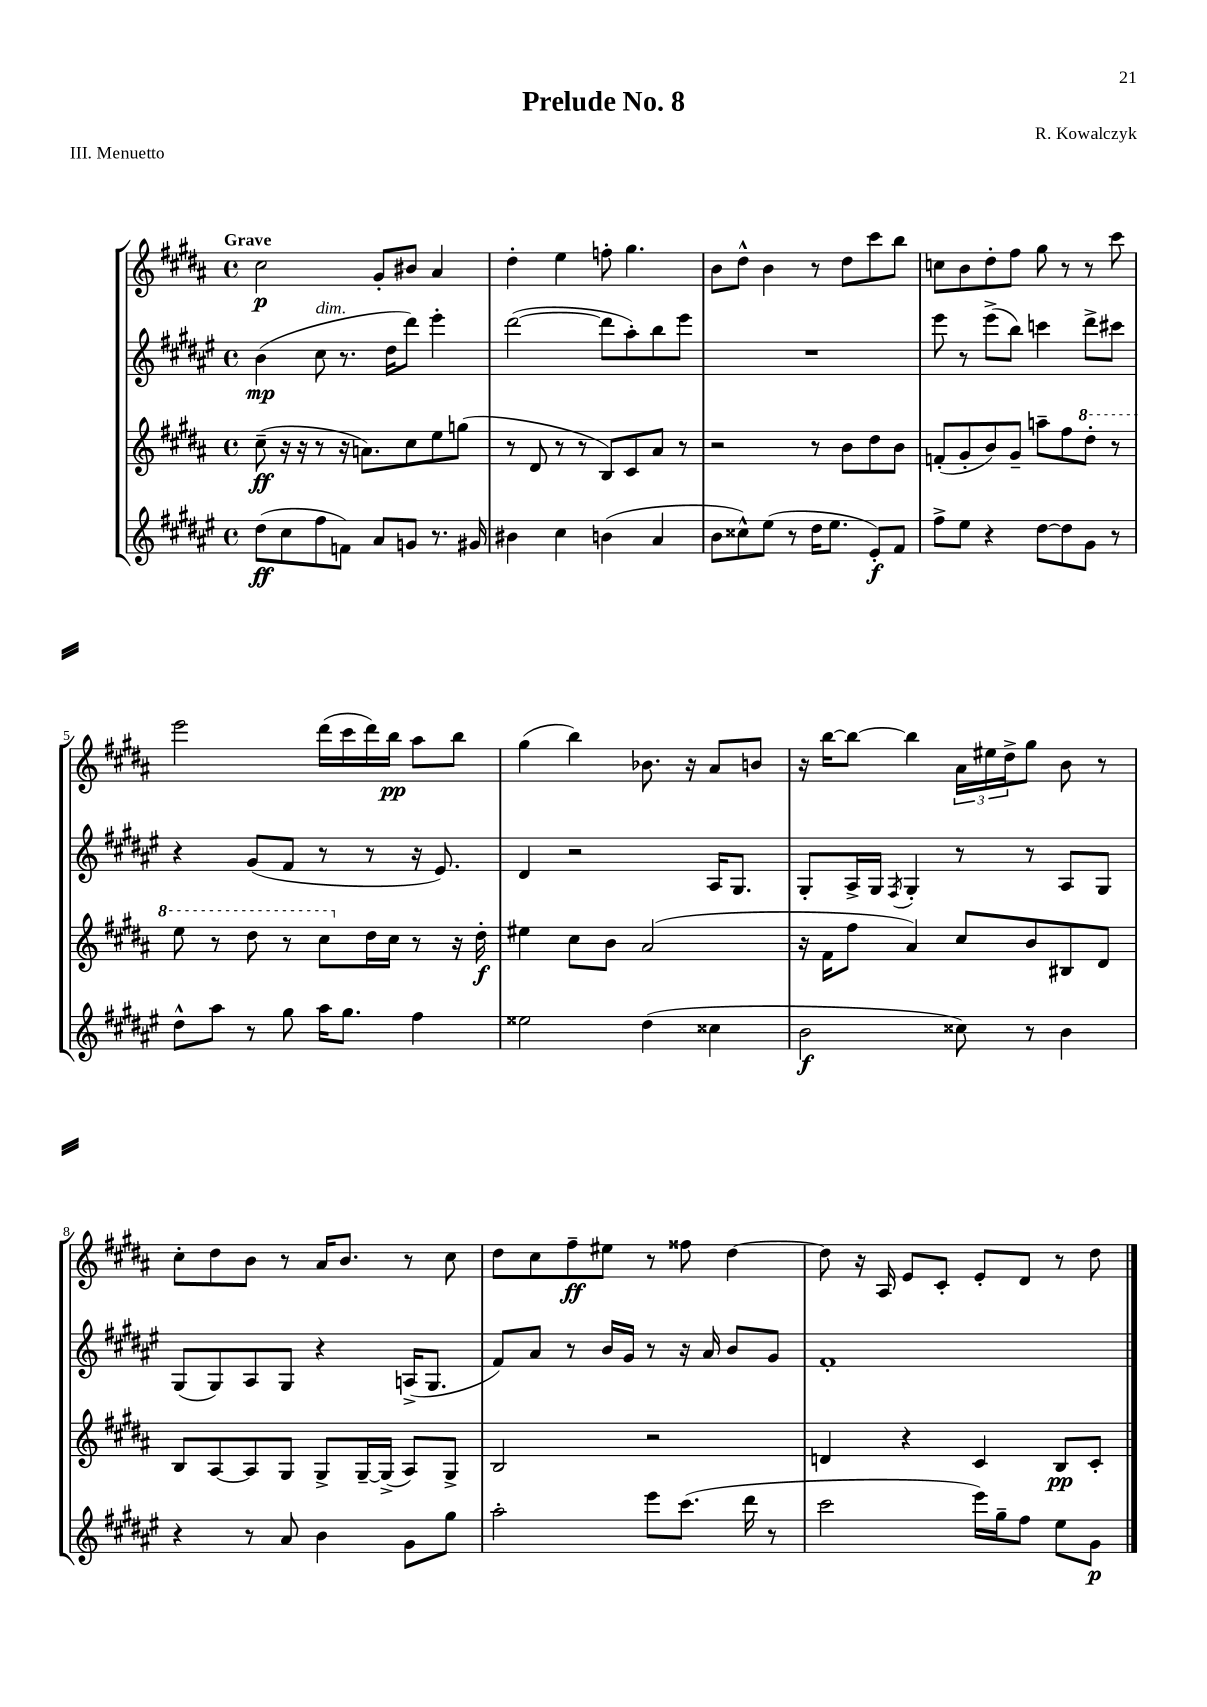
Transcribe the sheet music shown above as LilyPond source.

\header { title = "Prelude No. 8" composer = "R. Kowalczyk" piece = "III. Menuetto" }
<<
\new StaffGroup <<
\new Staff = "s0" {
    \clef treble \key b \major \defaultTimeSignature \time 4/4 \tempo "Grave"
    cis''2\p gis'8-. bis'8 ais'4 |
    dis''4-. e''4 f''8-. gis''4. |
    b'8 dis''8-^ b'4 r8 dis''8 cis'''8 b''8 |
    c''8 b'8 dis''8-. fis''8 gis''8 r8 r8 cis'''8 |
    e'''2 dis'''16( cis'''16 dis'''16) b''16\pp ais''8 b''8 |
    gis''4( b''4) bes'8. r16 ais'8 b'8 |
    r16 b''16~ b''8~ b''4 \tuplet 3/2 { ais'16 eis''16 dis''16-> } gis''8 b'8 r8 |
    cis''8-. dis''8 b'8 r8 ais'16 b'8. r8 cis''8 |
    dis''8 cis''8 fis''8--\ff eis''8 r8 fisis''8 dis''4~ |
    dis''8 r16 ais16 e'8 cis'8-. e'8-. dis'8 r8 dis''8 \bar "|." |
}
\new Staff = "s1" {
    \clef treble \key fis \major \defaultTimeSignature \time 4/4
    b'4\mp( cis''8^\markup { \italic "dim." } r8. dis''16 dis'''8) eis'''4-. |
    dis'''2~( dis'''8 ais''8-.) b''8 eis'''8 |
    R1 |
    eis'''8 r8 eis'''8->( b''8) c'''4 dis'''8-> cis'''8 |
    r4 gis'8( fis'8 r8 r8 r16 eis'8.) |
    dis'4 r2 ais16 gis8. |
    gis8-. ais16-> gis16 \acciaccatura { fis8 } gis4-. r8 r8 ais8 gis8 |
    gis8( gis8) ais8 gis8 r4 a16->( gis8. |
    fis'8) ais'8 r8 b'16 gis'16 r8 r16 ais'16 b'8 gis'8 |
    fis'1-. \bar "|." |
}
\new Staff = "s2" {
    \clef treble \key b \major \defaultTimeSignature \time 4/4
    cis''8--\ff( r16 r16 r8 r16 a'8.) cis''8 e''8 g''8( |
    r8 dis'8 r8 r8 b8) cis'8 ais'8 r8 |
    r2 r8 b'8 dis''8 b'8 |
    f'8-.( gis'8-. b'8) gis'8-- a''8-- fis''8 \ottava #1 dis'''8-. r8 |
    e'''8 r8 dis'''8 r8 cis'''8 \ottava #0 dis''16 cis''16 r8 r16 dis''16-.\f |
    eis''4 cis''8 b'8 ais'2( |
    r16 fis'16 fis''8 ais'4) cis''8 b'8 bis8 dis'8 |
    b8 ais8~ ais8 gis8 gis8-> gis16~-- gis16->( ais8) gis8-> |
    b2 r2 |
    d'4 r4 cis'4 b8\pp cis'8-. \bar "|." |
}
\new Staff = "s3" {
    \clef treble \key fis \major \defaultTimeSignature \time 4/4
    dis''8\ff( cis''8 fis''8 f'8) ais'8 g'8 r8. gis'16 |
    bis'4 cis''4 b'4( ais'4 |
    b'8 cisis''8-^) eis''8( r8 dis''16 eis''8. eis'8-.\f) fis'8 |
    fis''8-> eis''8 r4 dis''8~ dis''8 gis'8 r8 |
    dis''8-^ ais''8 r8 gis''8 ais''16 gis''8. fis''4 |
    eisis''2 dis''4( cisis''4 |
    b'2\f cisis''8) r8 b'4 |
    r4 r8 ais'8 b'4 gis'8 gis''8 |
    ais''2-. eis'''8 cis'''8.( dis'''16 r8 |
    cis'''2 eis'''16) gis''16-- fis''8 eis''8 gis'8\p \bar "|." |
}
>>
>>
